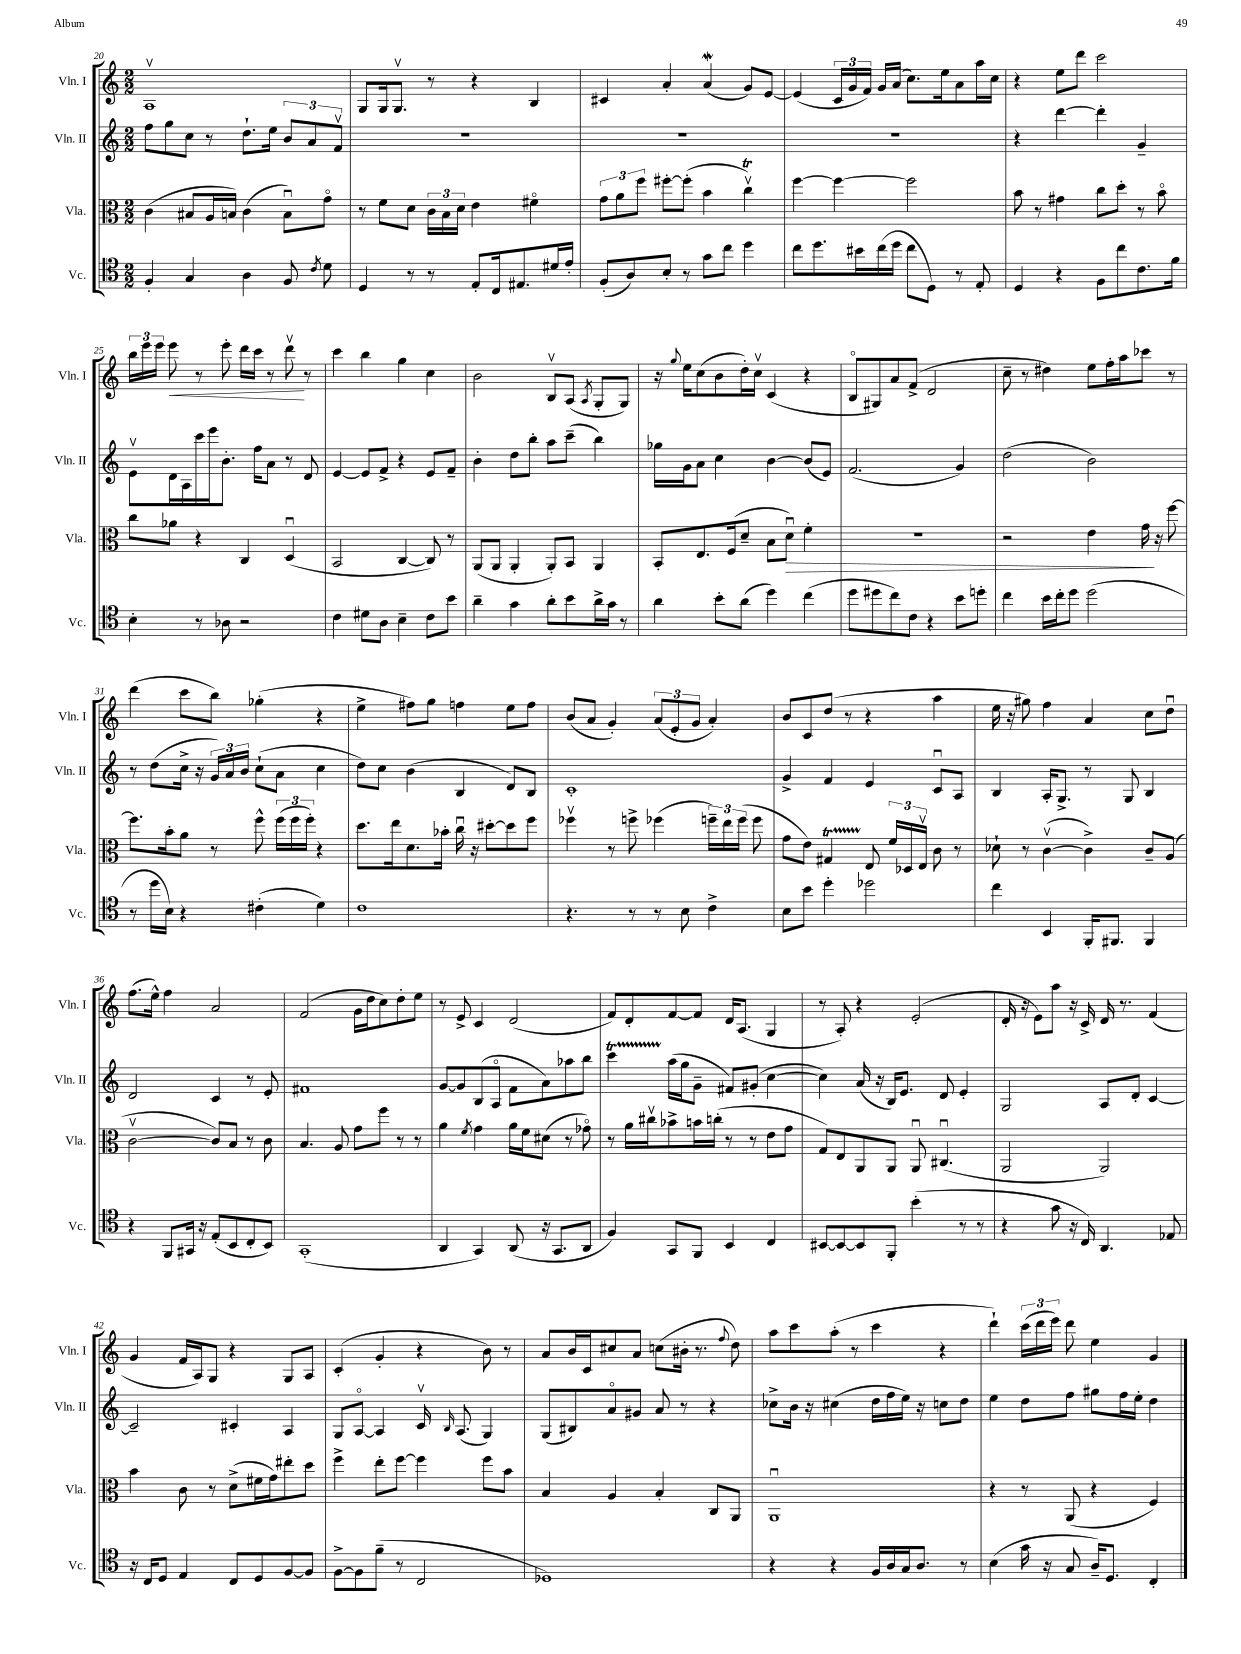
<<
\new StaffGroup <<
\new Staff = "s0" \with { instrumentName = "Vln. I" shortInstrumentName = "Vln. I" } {
    \clef treble \key c \major \numericTimeSignature \time 2/2
    \autoBeamOff a1\upbow |
    g8[ g16 g8.]\upbow r8 r4 b4 |
    cis'4 a'4-. a'4\mordent( g'8[) e'8]~ |
    e'4( \tuplet 3/2 { c'16[ g'16 f'16]) } g'16[ a'16]( c''8.[) e''16 a'8 a''16 c''16] |
    r4 e''8[ d'''8] c'''2 |
    \tuplet 3/2 { b''16[ e'''16 e'''16] } e'''8\< r8 e'''8-. d'''16[ c'''16] r8 d'''8\upbow\! r8 |
    c'''4 b''4 g''4 c''4 |
    b'2 b8[\upbow a8]( \acciaccatura { a8 } g8[-. g8]) |
    r16 \appoggiatura { g''8 } e''16[ c''8( b'8 d''16-.) c''16]\upbow c'4( r4 |
    b8[\flageolet gis8) a'8 f'8]->( d'2 |
    c''8-- r8 dis''4) e''8[ f''16-. a''16 ces'''8] r8 |
    d'''4( c'''8[ b''8]) ges''4-.( r4 |
    e''4-> fis''8[) g''8] f''4 e''8[ f''8] |
    b'8[( a'8] g'4-.) \tuplet 3/2 { a'8[( e'8-. g'8] } a'4-.) |
    b'8[ c'8 d''8]( r8 r4 a''4 |
    e''16 r16 gis''8) f''4 a'4 c''8[ d''8]\downbow |
    f''8.[( e''16]-^) f''4 a'2 |
    f'2( g'16[ d''16 c''8) d''8-. e''8] |
    r8 e'8-> c'4 d'2( |
    f'8[) d'8-. f'8~ f'8] d'16[ a8.]( g4 |
    r8 a8-.) r4 e'2-.( |
    d'16-. r16 e'8[) a''8] r16 c'16-> d'16 r8. f'4( |
    g'4 f'16[ a16) g8] r4 g8[ a8] |
    c'4-.( g'4-. r4 b'8) r8 |
    a'8[ b'16 c'16 cis''8 a'8] c''8[( bis'16]-. r8. \appoggiatura { f''8 } d''8) |
    a''8[ c'''8 a''8]-.( r8 c'''4 r4 |
    d'''4-!) \tuplet 3/2 { c'''16[( d'''16 e'''16]) } d'''8 e''4 g'4 \bar "|." |
}
\new Staff = "s1" \with { instrumentName = "Vln. II" shortInstrumentName = "Vln. II" } {
    \clef treble \key c \major \numericTimeSignature \time 2/2
    \autoBeamOff f''8[ g''8 c''8] r8 d''8.[-! e''16] \tuplet 3/2 { b'8[ a'8 f'8]\upbow } |
    R1 |
    R1 |
    R1 |
    r4 d'''4~ d'''4-. g'4-- |
    e'8[\upbow d'16 a16 c'''16 e'''16 b'8.]-. f''16[ a'8] r8 d'8 |
    e'4~ e'8[ f'8]-> r4 e'8[ f'8]-- |
    b'4-. d''8[ b''8]-. a''8[ c'''8]--( b''4) |
    ges''16[ g'16 a'8] c''4 b'4~ b'8[( e'8]) |
    f'2.( g'4) |
    d''2( b'2) |
    r8 d''8[( c''16]-> r16 \tuplet 3/2 { g'16[) a'16 b'16] } c''8[-!( a'8] c''4 |
    d''8[) c''8] b'4( b4 d'8[) b8] |
    c'1-. |
    g'4-> f'4 e'4 c'8[\downbow a8] |
    b4 a16[-. g8.]-> r8 g8 b4 |
    d'2 c'4 r8 e'8-. |
    fis'1 |
    g'8[~ g'8 b8( a8]\flageolet f'8[ a'8) aes''8 b''8] |
    c'''4\startTrillSpan a''16[\stopTrillSpan( g''16 g'8]-- fis'8[) gis'8]-.( c''4~ |
    c''4) a'16( r16 b16[) e'8.] d'8 e'4-. |
    g2 a8[ d'8]-. c'4~ |
    c'2-- cis'4-. a4 |
    g8[ a8]~\flageolet a4 c'16\upbow \grace { b16 } a8.( g4) |
    g8[( bis8) a'8\flageolet gis'8] a'8 r8 r4 |
    ces''8[-> b'16] r16 cis''4( d''16[ f''16 e''16]) r16 c''8[ d''8] |
    e''4 d''8[ f''8] gis''8[ f''16 e''16]-. d''4 \bar "|." |
}
\new Staff = "s2" \with { instrumentName = "Vla." shortInstrumentName = "Vla." } {
    \clef alto \key c \major \numericTimeSignature \time 2/2
    \autoBeamOff c'4( bis8[ a16 b16]) c'4( b8[\downbow) g'8]\flageolet |
    r8 f'8[ d'8] \tuplet 3/2 { c'16[ b16 d'16] } e'4 fis'4\flageolet |
    \tuplet 3/2 { g'8[ a'8 f''8] } fis''8[~-. fis''8]-.( b'4 c''4\upbow\trill) |
    f''4~ f''4~ f''2 |
    b'8 r8 gis'4 c''8[ d''8]-. r8 b'8\flageolet |
    c''8[ aes'8] r4 c4 d4\downbow( |
    b,2 c4~ c8) r8 |
    a,8[( a,8] a,4-. a,8[-.) b,8] a,4 |
    b,8[-. e8. f16( d'8]-- b8[ d'8]\downbow\>) f'4-. |
    R1 |
    r2 e'4 g'16\! r16 f''8~ |
    f''8.[ b'16-. a'8] r8 f''8-^ \tuplet 3/2 { f''16[( f''16 f''16]-.) } r4 |
    d''8.[ e''16 d'8. bes'16]-. c''16\downbow r16 dis''8[~-. dis''8 f''8] |
    fes''4\upbow r8 f''8-> fes''4( \tuplet 3/2 { f''16[--) e''16 f''16]( } f''8 |
    g'8[ e'8]) gis4\startTrillSpan e8\stopTrillSpan \tuplet 3/2 { f'16[ des16 e16]\upbow } c'8 r8 |
    des'8-! r8 c'4~\upbow( c'4->) c'8[-- a8]( |
    c'2~\upbow c'8[) b8] r8 c'8 |
    b4. a8 g'8[ f''8] r8 r8 |
    a'4 \acciaccatura { f'8 } g'4 a'16[ f'16 dis'8]( r8 ges'8\flageolet) |
    r8 a'16[ cis''16\upbow bes'8-> b'16 c''16]-.( r8 r8 e'8[ g'8] |
    g8[) e8 a,8 a,8] a,8\downbow cis4.\downbow( |
    a,2 a,2) |
    b'4 c'8 r8 d'8[->( fis'16 g'16) eis''8-. d''8] |
    f''4-> e''8[-. f''8]~ f''4 f''8[ b'8] |
    b4 a4 b4-. c8[ a,8] |
    a,1\downbow |
    r4 r8 a,8( r4 f4) \bar "|." |
}
\new Staff = "s3" \with { instrumentName = "Vc." shortInstrumentName = "Vc." } {
    \clef tenor \key c \major \numericTimeSignature \time 2/2
    \autoBeamOff f4-. g4 a4 f8 \acciaccatura { c'8 } d'8 |
    d4 r8 r8 e8[-. c16 eis8. dis'16 e'16]-. |
    f8[-.( a8) b8]-. r8 g'8[ c''8] d''4 |
    c''8[ d''8. bis'16 c''16( d''16] c''8[ d8]) r8 e8-. |
    d4 r4 f8[ c''8 c'8. f'16] |
    b4-. r8 aes8 r2 |
    c'4 dis'8[ a8] b4-- c'8[ b'8] |
    a'4-- g'4 a'8[-. b'8 a'16-> g'16] r8 |
    a'4 b'8[-. a'8]( d''4) c''4( |
    d''8[ dis''8 c''8) c'8] r4 b'8[ d''8]-. |
    c''4 b'16[ c''16-. d''8] d''2( |
    r8 d''16[ b16]) r4 cis'4-.( d'4) |
    c'1 |
    r4. r8 r8 b8 c'4-> |
    b8[ b'8] d''4-. des''2 |
    c''4 b,4 f,16[-. fis,8.] fis,4 |
    r4 f,8[ gis,16] r16 e8[-.( b,8 c8-. b,8]) |
    g,1-.( |
    a,4 g,4) a,8( r16 g,8.[ a,8] |
    f4) g,8[ f,8] b,4 c4 |
    bis,8[~ bis,8~ bis,8 f,8]-. b'4-.( r8 r8 |
    r4 g'8 r16 c16) a,4. ees8 |
    r16 c16[ d8] e4 c8[ d8 f8~ f8] |
    f8[~-> f8 f'8]--( r8 c2 |
    des1) |
    r4 r4 f16[ a16 g16 a8.] r8 |
    b4( g'16 r16 g8 a16[--) d8.] c4-. \bar "|." |
}
>>
>>
\layout { \context { \Score currentBarNumber = #20 } }
